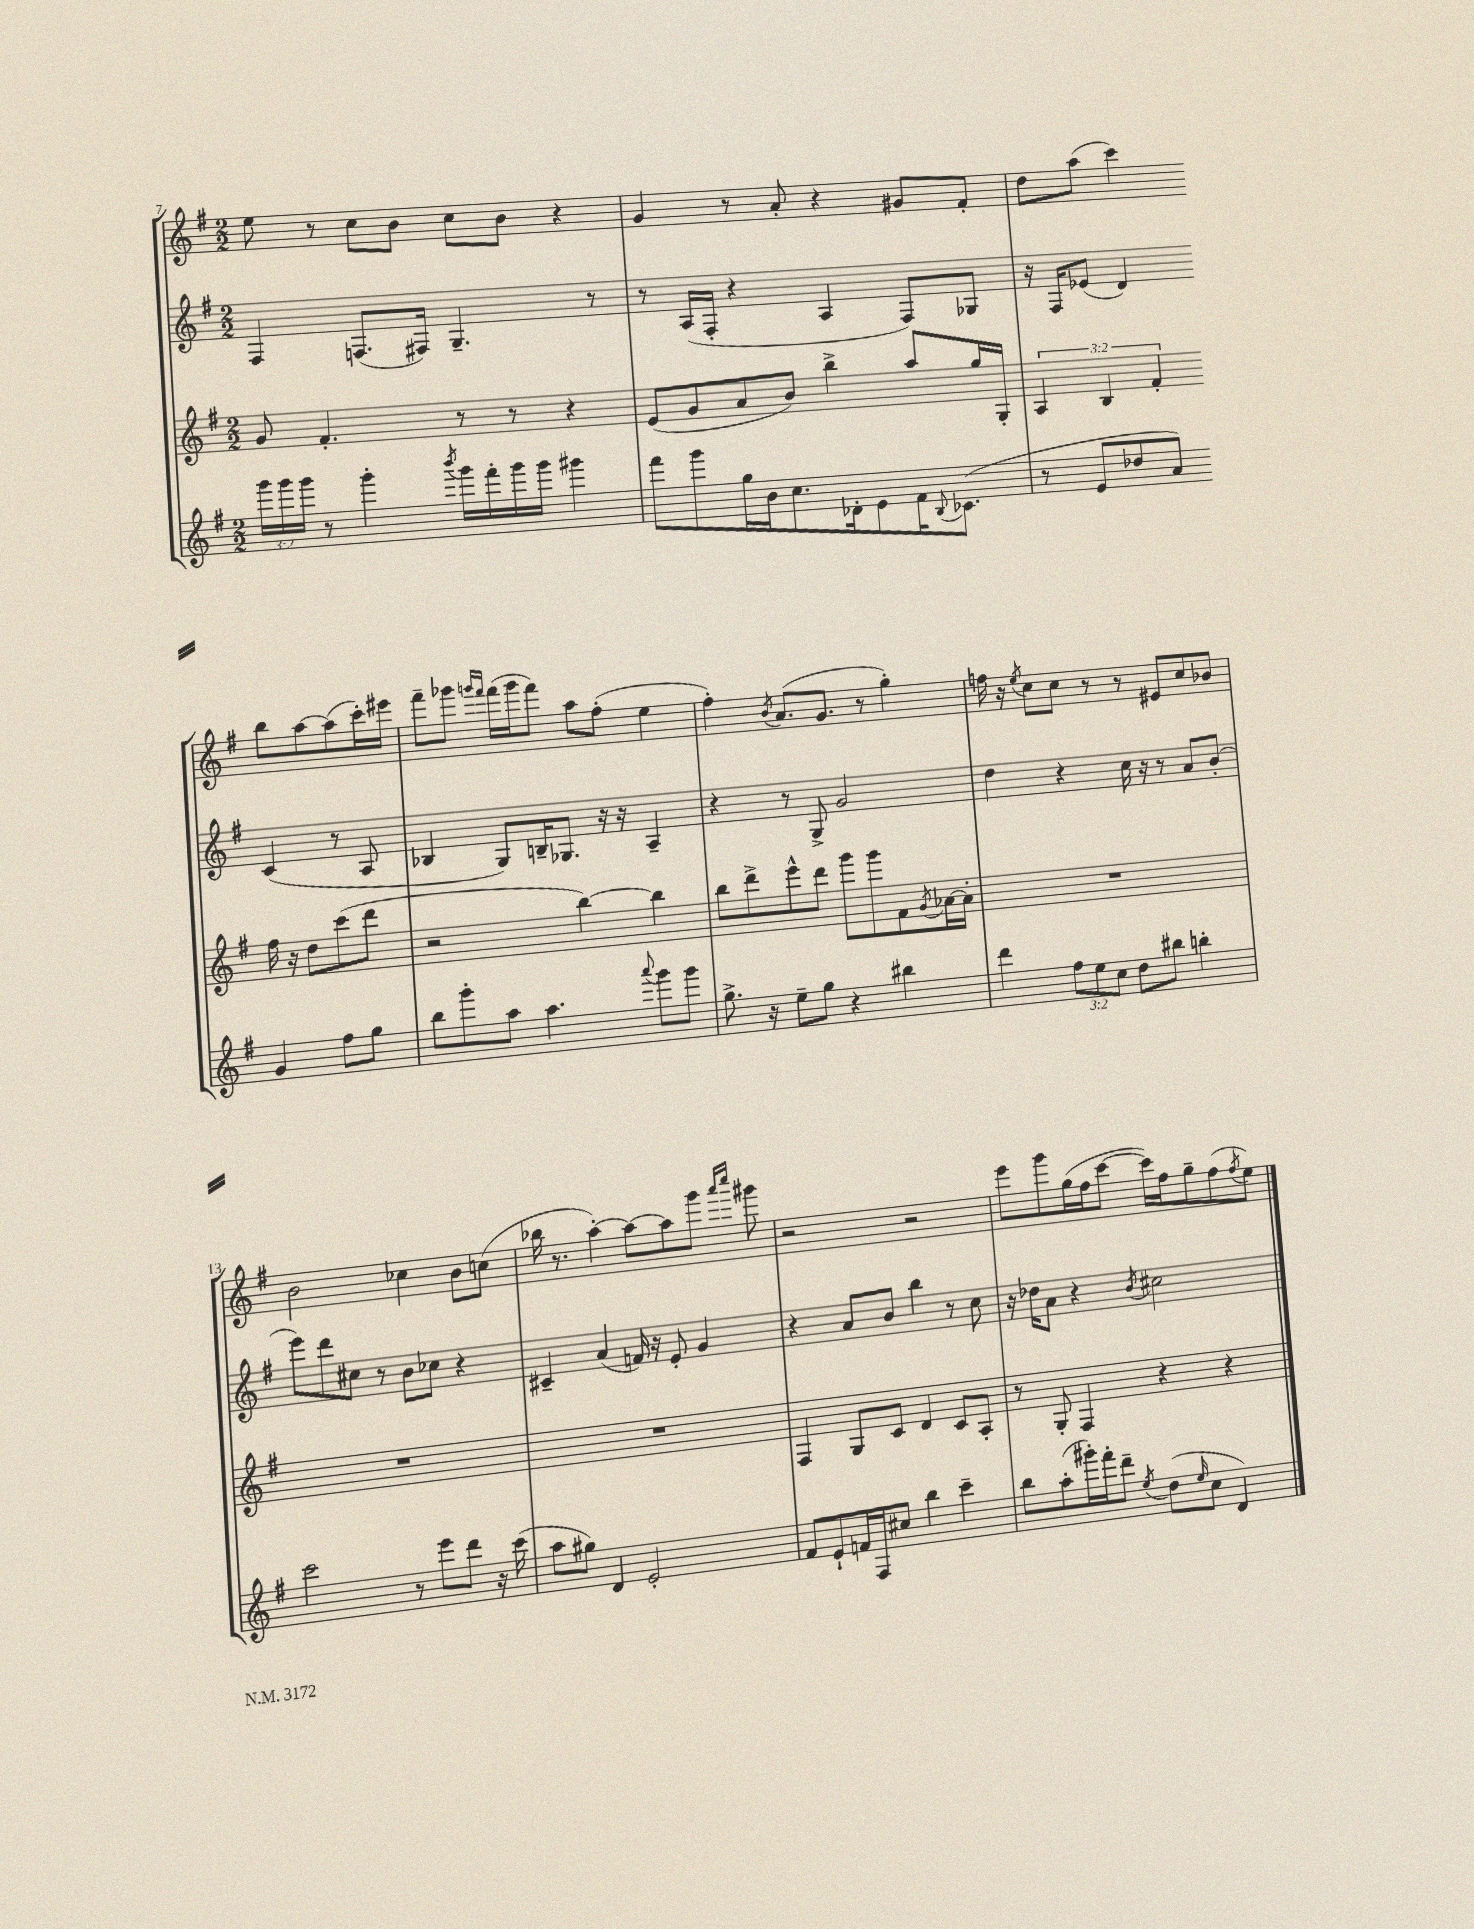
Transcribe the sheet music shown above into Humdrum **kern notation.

**kern	**kern	**kern	**kern
*staff4	*staff3	*staff2	*staff1
*clefG2	*clefG2	*clefG2	*clefG2
*k[f#]	*k[f#]	*k[f#]	*k[f#]
*M2/2	*M2/2	*M2/2	*M2/2
24ggg	8g	4F#	8ee
24ggg	.	.	.
24ggg	.	.	.
8r	4.f#'	.	8r
4ggg'	.	(8.F	8cc
.	.	.	8b
.	.	16F#)	.
8qbbb	.	.	.
16ggg	8r	4.G~	8cc
16fff#'	.	.	.
16ggg	8r	.	8b
16ggg	.	.	.
4ggg#	4r	.	4r
.	.	8r	.
=	=	=	=
8fff#	(8e	8r	4g
8ggg	8g	(16A	.
.	.	16F#'	.
16gg	8a	4r	8r
16b	.	.	.
8.cc	8b)	.	8a'
.	4bb^	4A	4r
16d-'	.	.	.
8e	.	.	.
16f#	8aa	8F#)	8g#
8qqB	.	.	.
(8.c-	.	.	.
.	16gg	8G-	8f#'
.	16G'	.	.
=	=	=	=
8r	6A	16r	8dd
.	.	16F#	.
8e	.	(8e-	(8aa
.	6B	.	.
8dd-	.	4d)	4ccc)
.	6f#'	.	.
8a)	.	.	.
4g	16ff#	(4c	8bb
.	16r	.	.
.	8dd	.	[8aa
8ff#	(8ccc	8r	(8aa]
8gg	8ddd	8A	16ccc')
.	.	.	16eee#
=	=	=	=
8bb	2r	4B-	8fff#~
8ggg'	.	.	8ggg-
.	.	.	16qqggg
.	.	.	16qqfff#
8aa	.	8G)	(16fff#
.	.	.	16ggg
4.aa	.	16B~	8fff#)
.	.	8.G-	.
.	[4bb)	.	8aa
.	.	16r	(8ff#'
.	.	16r	.
8qqaaa	.	.	.
8ggg	4bb]	4A~	4ee
8ggg	.	.	.
=	=	=	=
8.gg^	8bb	4r	4ff#')
.	8ddd^	.	.
16r	.	.	.
.	.	.	8qb
8ee~	8eee^^	8r	(8.a
8gg	8ddd	8G^	.
.	.	.	8.g
4r	8ggg	2g	.
.	8ggg	.	8r
4bb#	8f#	.	4gg')
.	8qg	.	.
.	[16a-	.	.
.	16a-']	.	.
=	=	=	=
4ddd	1r	4dd	16ff
.	.	.	16r
.	.	.	8qee
.	.	.	8cc
12ff#	.	4r	8cc
12ee	.	.	.
.	.	.	8r
12cc	.	.	.
8dd	.	16cc	8r
.	.	16r	.
8bb#	.	8r	8e#
4bb'	.	8a	8cc
.	.	(8b'	8b-
=	=	=	=
2ccc	1r	8eee)	2b
.	.	8ddd	.
.	.	8cc#	.
.	.	8r	.
8r	.	8b	4cc-
8eee	.	8cc-	.
8ddd	.	4r	8b
16r	.	.	(8cc
(16ccc	.	.	.
=	=	=	=
8aa	1r	4c#~	16bb-
.	.	.	8.r
8gg#)	.	.	.
4d	.	(4a	[4aa')
2e'	.	16f)	8aa_
.	.	16r	.
.	.	8e'	8aa]
.	.	4g	8ggg
.	.	.	16qqaaa
.	.	.	16qqcccc
.	.	.	8ggg#
=	=	=	=
8f#	4F#	4r	2r
8e`	.	.	.
16f	8G	8a	.
16F#	.	.	.
8cc#	8c	8b	.
4bb	4d	4bb	2r
4ccc~	8c	8r	.
.	8A'	8cc	.
=	=	=	=
8bb	8r	16r	8eee
.	.	16dd-	.
(8aa'	8G'	8a	8ggg
16ggg#')	4F#	4r	(16gg
16fff#'	.	.	16ff#
8ddd~	.	.	[8ccc
8qee	.	8qb	.
(8dd	4r	2cc#	16ccc])
.	.	.	16ff#
16qqee	.	.	.
8cc	.	.	8gg~
4d)	4r	.	(8ff#
.	.	.	8qff#
.	.	.	8ee)
==	==	==	==
*-	*-	*-	*-
